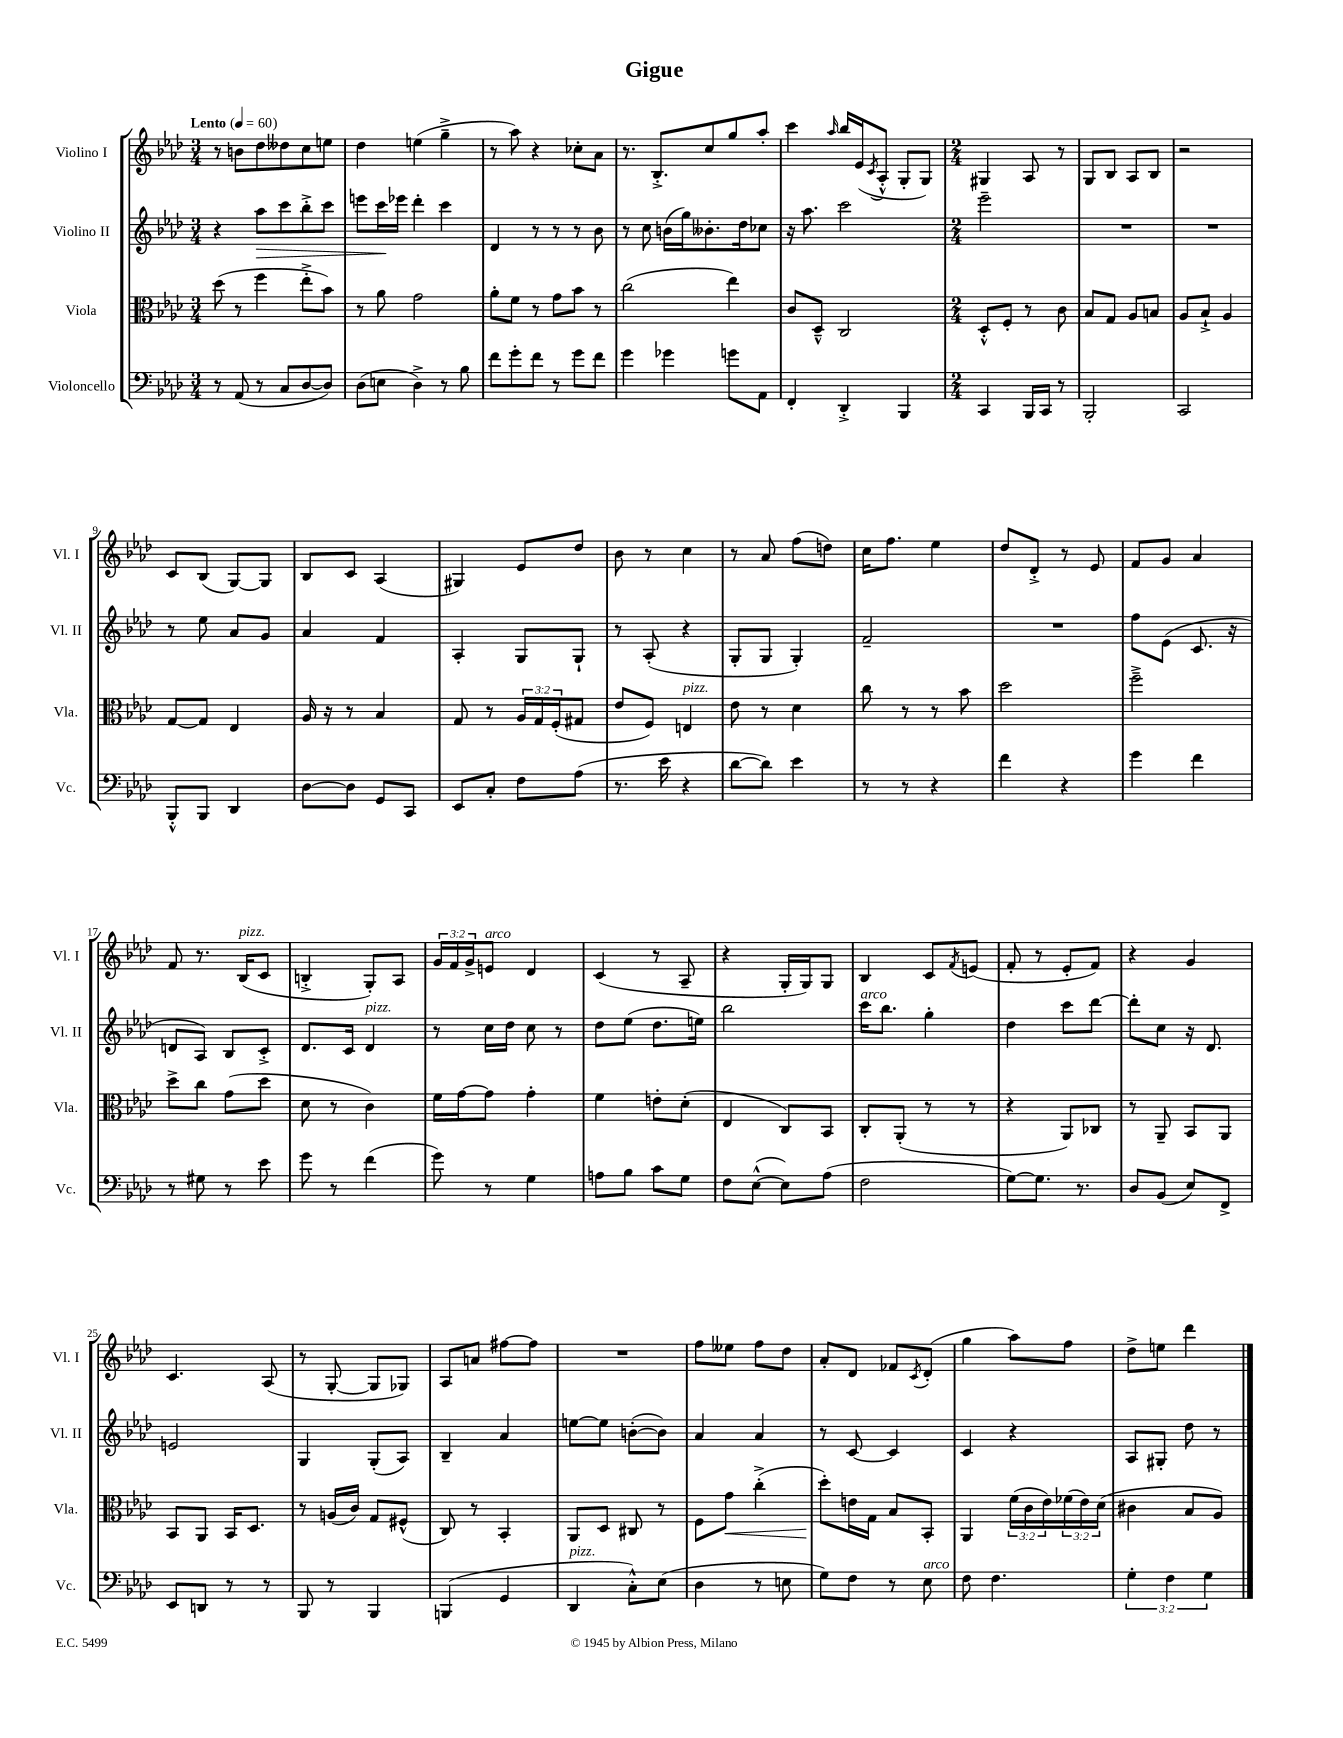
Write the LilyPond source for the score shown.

\header { title = "Gigue" }
<<
\new StaffGroup <<
\new Staff = "s0" \with { instrumentName = "Violino I" shortInstrumentName = "Vl. I" } {
    \clef treble \key aes \major \numericTimeSignature \time 3/4 \override Staff.TupletNumber.text = #tuplet-number::calc-fraction-text \tempo "Lento" 4 = 60
    r8 b'8 des''8 deses''8 c''8 e''8 |
    des''4 e''4( g''4---> |
    r8 aes''8) r4 ces''8-. aes'8 |
    r8. bes8.-.-> c''8 g''8 aes''8-. |
    c'''4 \grace { aes''16 } bes''16 ees'16( \acciaccatura { c'8 } aes8-.-^ g8-. g8) |
    \numericTimeSignature \time 2/4 gis4 aes8 r8 |
    g8 bes8 aes8 bes8 |
    r2 |
    c'8 bes8( g8~) g8 |
    bes8 c'8 aes4( |
    gis4) ees'8 des''8 |
    bes'8 r8 c''4 |
    r8 aes'8 f''8( d''8) |
    c''16 f''8. ees''4 |
    des''8 des'8-.-> r8 ees'8 |
    f'8 g'8 aes'4 |
    f'8 r8. bes16^\markup { \italic "pizz." }( c'8 |
    b4-.-> g8-.) aes8 |
    \tuplet 3/2 { g'16 f'16 g'16-> } e'8^\markup { \italic "arco" } des'4 |
    c'4( r8 aes8-- |
    r4 g16-. g16) g8 |
    bes4 c'8 \acciaccatura { f'8 } e'8( |
    f'8-. r8 ees'8-. f'8) |
    r4 g'4 |
    c'4. aes8( |
    r8 g8~-. g8 ges8) |
    aes8 a'8 fis''8~ fis''8 |
    R2 |
    f''8 eeses''8 f''8 des''8 |
    aes'8-. des'8 fes'8 \acciaccatura { c'8 } des'8-.( |
    g''4 aes''8) f''8 |
    des''8-> e''8 des'''4 \bar "|." |
}
\new Staff = "s1" \with { instrumentName = "Violino II" shortInstrumentName = "Vl. II" } {
    \clef treble \key aes \major \numericTimeSignature \time 3/4
    r4 aes''8\> c'''8 bes''8-.-> c'''8 |
    e'''8 c'''16\! ees'''16 des'''4-. c'''4 |
    des'4 r8 r8 r8 bes'8 |
    r8 c''8 b'16( g''16) beses'8.-. des''16 ces''8 |
    r16 aes''8. c'''2 |
    \numericTimeSignature \time 2/4 ees'''2-- |
    R2 |
    R2 |
    r8 ees''8 aes'8 g'8 |
    aes'4 f'4 |
    aes4-. g8 g8-! |
    r8 aes8-.( r4 |
    g8-. g8 g4-.) |
    f'2-- |
    R2 |
    f''8 ees'8( c'8. r16 |
    d'8 aes8) bes8 c'8-.-> |
    des'8. c'16 des'4^\markup { \italic "pizz." } |
    r8 c''16 des''16 c''8 r8 |
    des''8 ees''8( des''8. e''16) |
    bes''2 |
    c'''16^\markup { \italic "arco" } bes''8. g''4-. |
    des''4 c'''8 des'''8~ |
    des'''8-. c''8 r16 des'8. |
    e'2 |
    g4 g8-.( aes8) |
    bes4-- aes'4 |
    e''8~ e''8 b'8~-.( b'8) |
    aes'4 aes'4 |
    r8 c'8~ c'4 |
    c'4 r4 |
    aes8 gis8-. des''8 r8 \bar "|." |
}
\new Staff = "s2" \with { instrumentName = "Viola" shortInstrumentName = "Vla." } {
    \clef alto \key aes \major \numericTimeSignature \time 3/4 \override Staff.TupletNumber.text = #tuplet-number::calc-fraction-text
    des''8( r8 f''4 ees''8-.-> bes'8) |
    r8 aes'8 g'2 |
    aes'8-. f'8 r8 g'8 bes'8 r8 |
    c''2( ees''4) |
    c'8 des8---^ c2 |
    \numericTimeSignature \time 2/4 des8-.-^ f8-. r8 c'8 |
    bes8 g8 aes8 b8 |
    aes8 bes8-!-> aes4 |
    g8~ g8 ees4 |
    aes16 r16 r8 bes4 |
    g8 r8 \tuplet 3/2 { aes16 g16 f16-.( } gis8 |
    ees'8 f8) e4^\markup { \italic "pizz." } |
    ees'8 r8 des'4 |
    c''8 r8 r8 bes'8 |
    des''2 |
    f''2---> |
    des''8-> c''8 g'8( des''8 |
    des'8 r8 c'4) |
    f'16 g'16~ g'8 g'4-. |
    f'4 e'8-. des'8-.( |
    ees4 c8) bes,8 |
    c8-. aes,8-.( r8 r8 |
    r4 aes,8) ces8 |
    r8 aes,8-- bes,8 aes,8 |
    bes,8 aes,8 bes,16 des8. |
    r8 a16( c'16) g8 fis8-^( |
    c8) r8 bes,4-. |
    aes,8 des8 cis8 r8 |
    f8 g'8\< c''4-.->( |
    des''8-.\!) e'16 g16 bes8 bes,8-. |
    aes,4 \tuplet 3/2 { f'16( c'16 ees'16) } \tuplet 3/2 { fes'16( ees'16) des'16( } |
    cis'4 bes8 aes8) \bar "|." |
}
\new Staff = "s3" \with { instrumentName = "Violoncello" shortInstrumentName = "Vc." } {
    \clef bass \key aes \major \numericTimeSignature \time 3/4 \override Staff.TupletNumber.text = #tuplet-number::calc-fraction-text
    r8 aes,8( r8 c8 des8~ des8) |
    des8( e8 des4->) r8 bes8 |
    f'8 g'8-. f'8 r8 g'8 f'8 |
    g'4 ges'4 g'8 aes,8 |
    f,4-. des,4-.-> bes,,4 |
    \numericTimeSignature \time 2/4 c,4 bes,,16 c,16 r8 |
    bes,,2-. |
    c,2 |
    bes,,8-.-^ bes,,8 des,4 |
    des8~ des8 g,8 c,8 |
    ees,8 c8-. f8 aes8( |
    r8. ees'16 r4 |
    des'8~ des'8) ees'4 |
    r8 r8 r4 |
    f'4 r4 |
    g'4 f'4 |
    r8 gis8 r8 ees'8 |
    g'8 r8 f'4( |
    g'8) r8 g4 |
    a8 bes8 c'8 g8 |
    f8 ees8~-^( ees8) aes8( |
    f2 |
    g8~) g8. r8. |
    des8 bes,8( ees8) f,8-> |
    ees,8 d,8 r8 r8 |
    bes,,8 r8 bes,,4 |
    b,,4( g,4 |
    des,4^\markup { \italic "pizz." } c8-.-^) ees8( |
    des4 r8 e8 |
    g8) f8 r8 ees8^\markup { \italic "arco" } |
    f8 f4. |
    \tuplet 3/2 { g4-. f4 g4 } \bar "|." |
}
>>
>>
